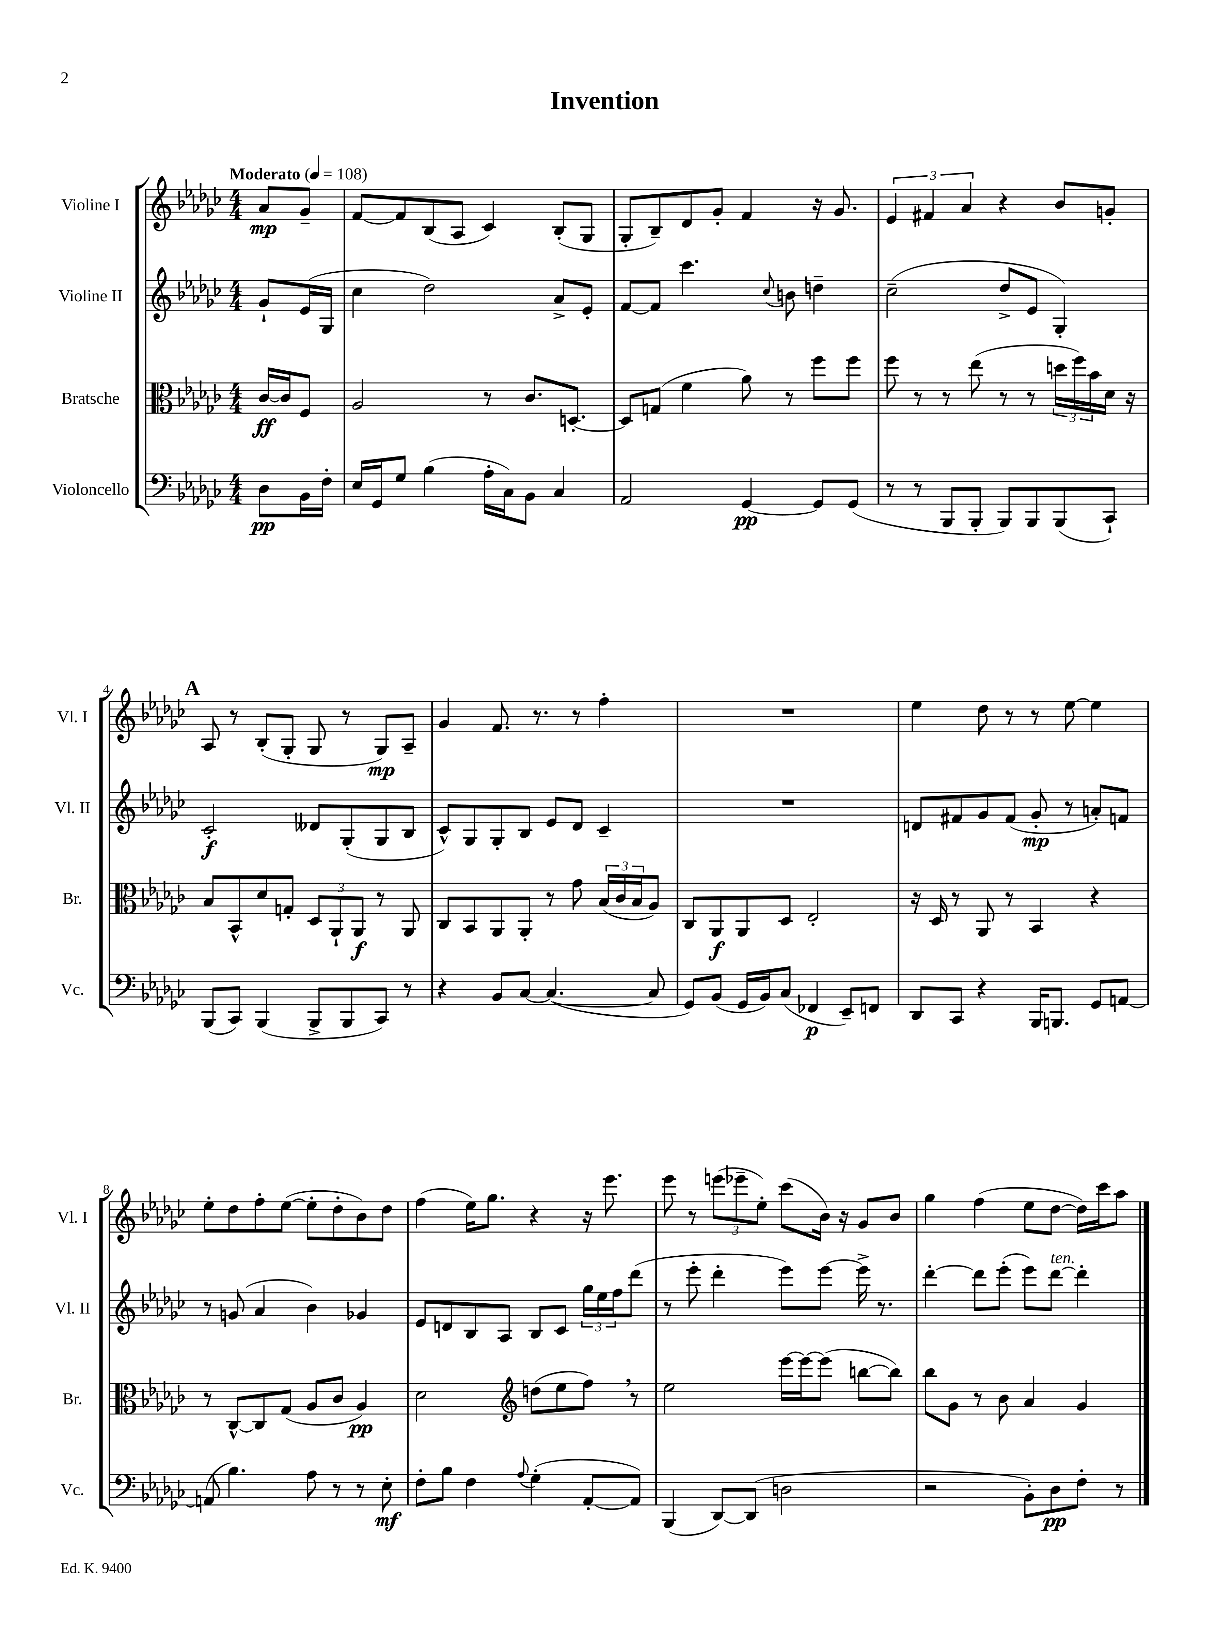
\header { title = "Invention" }
<<
\new StaffGroup <<
\new Staff = "s0" \with { instrumentName = "Violine I" shortInstrumentName = "Vl. I" } {
    \clef treble \key ges \major \numericTimeSignature \time 4/4 \partial 4 \tempo "Moderato" 4 = 108
    aes'8\mp ges'8-- |
    f'8~ f'8 bes8( aes8 ces'4) bes8-.( ges8 |
    ges8-. bes8--) des'8 ges'8-. f'4 r16 ges'8. |
    \tuplet 3/2 { ees'4 fis'4 aes'4 } r4 bes'8 g'8-. |
    \mark \markup { \bold "A" } aes8 r8 bes8-.( ges8-. ges8 r8 ges8\mp) aes8-- |
    ges'4 f'8. r8. r8 f''4-. |
    R1 |
    ees''4 des''8 r8 r8 ees''8~ ees''4 |
    ees''8-. des''8 f''8-. ees''8~( ees''8-. des''8-. bes'8) des''8 |
    f''4( ees''16) ges''8. r4 r16 ees'''8. |
    ees'''8 r8 \tuplet 3/2 { e'''8( ees'''8-- ees''8-.) } ces'''8( bes'16) r16 ges'8 bes'8 |
    ges''4 f''4( ees''8 des''8~ des''16) ces'''16 aes''8 \bar "|." |
}
\new Staff = "s1" \with { instrumentName = "Violine II" shortInstrumentName = "Vl. II" } {
    \clef treble \key ges \major \numericTimeSignature \time 4/4 \partial 4
    ges'8-! ees'16( ges16 |
    ces''4 des''2) aes'8-> ees'8-. |
    f'8~ f'8 ces'''4. \appoggiatura { ces''8 } b'8 d''4-- |
    ces''2--( des''8-> ees'8 ges4-.) |
    \mark \markup { \bold "A" } ces'2-.\f deses'8 ges8-.( ges8 bes8 |
    ces'8-^) ges8 ges8-. bes8 ees'8 des'8 ces'4-- |
    R1 |
    d'8 fis'8 ges'8 fis'8( ges'8-.\mp r8 a'8-.) f'8 |
    r8 g'8( aes'4 bes'4) ges'4 |
    ees'8 d'8 bes8 aes8 bes8 ces'8 \tuplet 3/2 { ges''16 ees''16 f''16 } des'''8( |
    r8 ees'''8-. des'''4-. ees'''8) ees'''8~ ees'''16-> r8. |
    des'''4~-. des'''8 ees'''8-.( ees'''8) des'''8~^\markup { \italic "ten." } des'''4-. \bar "|." |
}
\new Staff = "s2" \with { instrumentName = "Bratsche" shortInstrumentName = "Br." } {
    \clef alto \key ges \major \numericTimeSignature \time 4/4 \partial 4
    ces'16~\ff ces'16 f8 |
    aes2 r8 ces'8. d8.~-. |
    d8 g8( f'4 aes'8) r8 f''8 f''8 |
    f''8 r8 r8 ees''8( r8 r8 \tuplet 3/2 { d''16 f''16) bes'16 } des'16 r16 |
    \mark \markup { \bold "A" } bes8 bes,8-^ des'8 g8-. \tuplet 3/2 { des8 aes,8-! aes,8\f } r8 aes,8 |
    ces8 bes,8 aes,8 aes,8-. r8 ges'8 \tuplet 3/2 { bes16( ces'16 bes16 } aes8) |
    ces8 aes,8\f aes,8 des8 ees2-. |
    r16 des16 r8 aes,8 r8 bes,4 r4 |
    r8 ces8~-^ ces8 ges8( aes8 ces'8 aes4\pp) |
    des'2 \clef treble d''8( ees''8 f''8) \breathe r8 |
    ees''2 ees'''16~ ees'''16~ ees'''8( b''8~ b''8) |
    bes''8 ges'8 r8 bes'8 aes'4 ges'4 \bar "|." |
}
\new Staff = "s3" \with { instrumentName = "Violoncello" shortInstrumentName = "Vc." } {
    \clef bass \key ges \major \numericTimeSignature \time 4/4 \partial 4
    des8\pp bes,16 f16-. |
    ees16 ges,16 ges8 bes4( aes16-. ces16) bes,8 ces4 |
    aes,2 ges,4~\pp ges,8 ges,8( |
    r8 r8 bes,,8 bes,,8-. bes,,8) bes,,8 bes,,8( ces,8-!) |
    \mark \markup { \bold "A" } bes,,8( ces,8) bes,,4( bes,,8-> bes,,8 ces,8) r8 |
    r4 bes,8 ces8~ ces4.~( ces8 |
    ges,8) bes,8( ges,16 bes,16) ces8( fes,4\p ees,8--) f,8 |
    des,8 ces,8 r4 bes,,16 b,,8. ges,8 a,8~ |
    a,8( bes4.) aes8 r8 r8 ees8-.\mf |
    f8-. bes8 f4 \appoggiatura { aes8 } ges4-.( aes,8~-. aes,8) |
    bes,,4( des,8~) des,8( d2 |
    r2 bes,8-.) des8\pp f8-. r8 \bar "|." |
}
>>
>>
